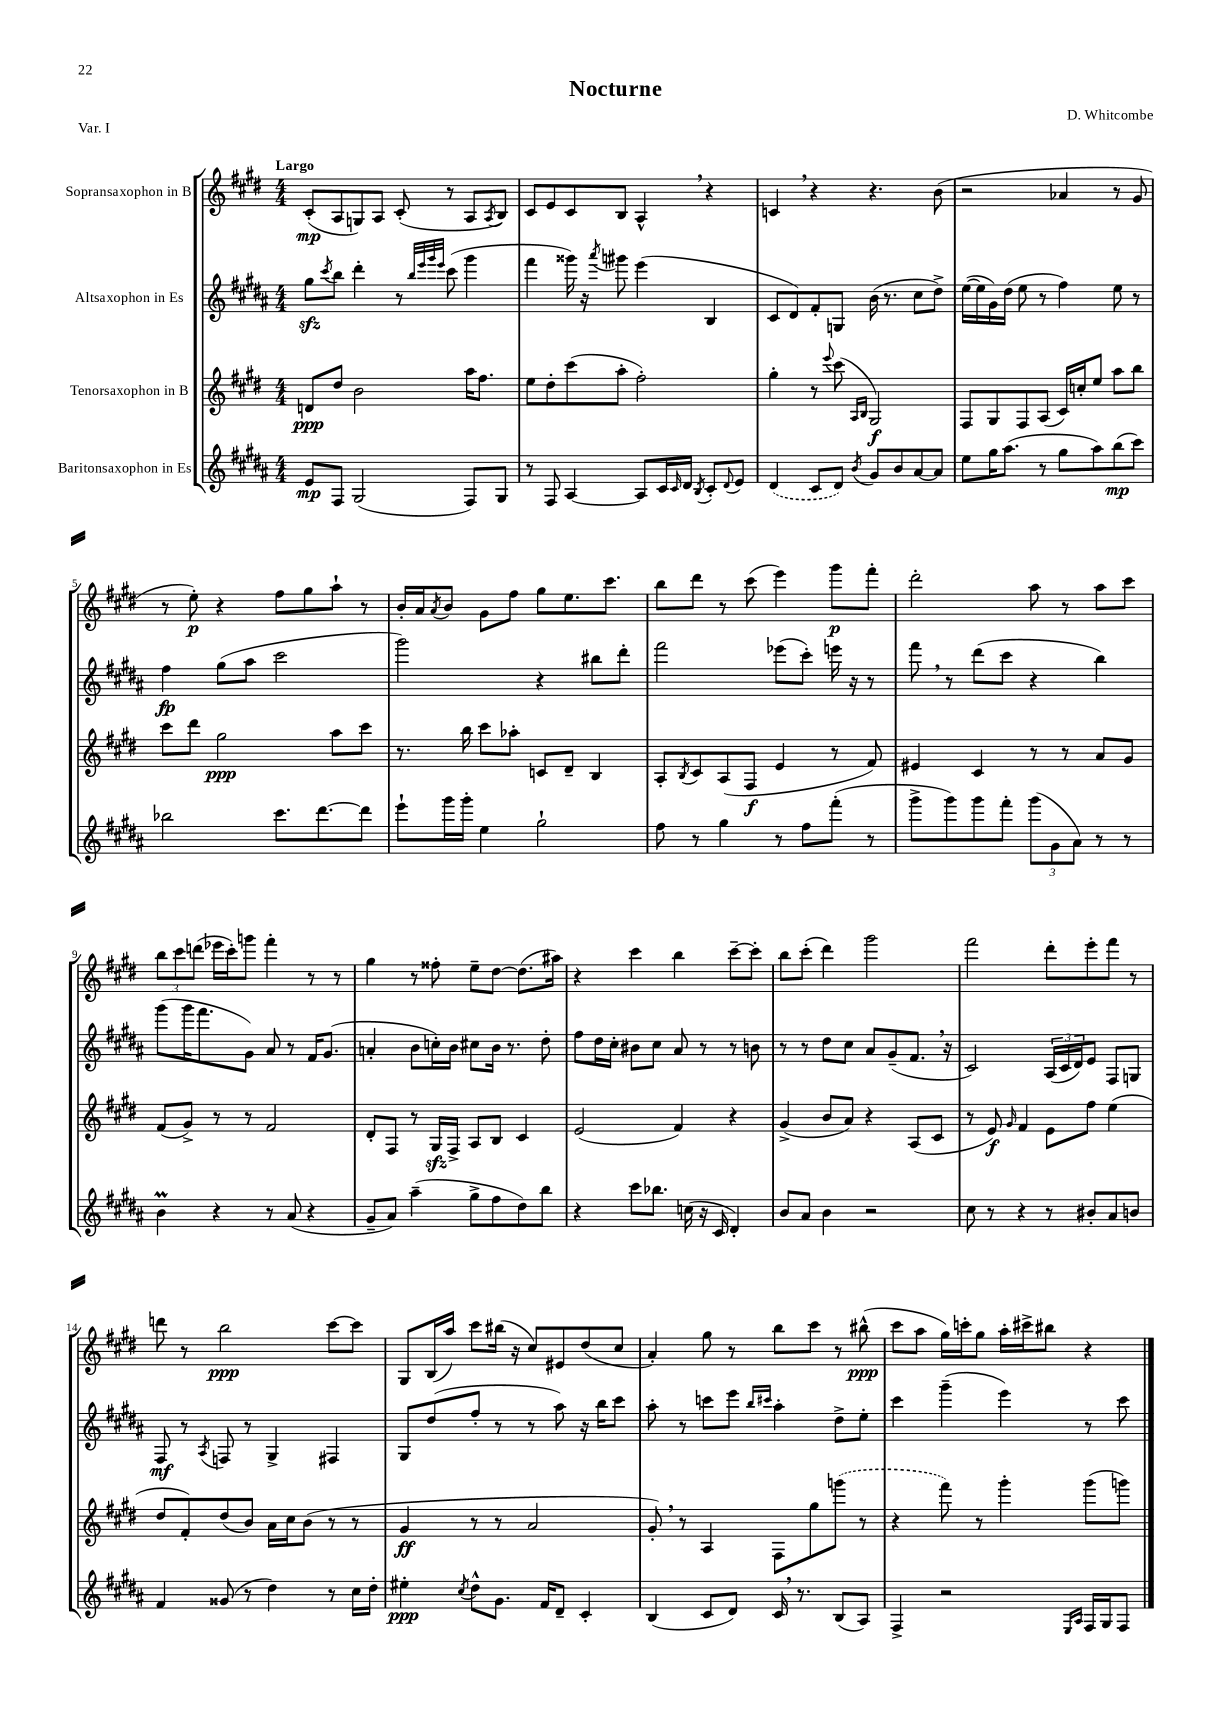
\header { title = "Nocturne" composer = "D. Whitcombe" piece = "Var. I" }
<<
\new StaffGroup <<
\new Staff = "s0" \with { instrumentName = "Sopransaxophon in B" } {
    \clef treble \key e \major \numericTimeSignature \time 4/4 \tempo "Largo"
    cis'8-.\mp( a8 g8) a8 cis'8-.( r8 a8 \acciaccatura { a8 } b8) |
    cis'8 e'8 cis'8 b8 a4-^ \breathe r4 |
    c'4 \breathe r4 r4. b'8( |
    r2 aes'4 r8 gis'8 |
    r8 e''8-.\p) r4 fis''8 gis''8 a''8-! r8 |
    b'16-. a'16 \acciaccatura { a'8 } b'8 gis'8 fis''8 gis''8 e''8. cis'''8. |
    b''8 dis'''8 r8 cis'''8( e'''4) gis'''8\p fis'''8-. |
    dis'''2-. a''8 r8 a''8 cis'''8 |
    \tuplet 3/2 { b''8 cis'''8 d'''8( } ees'''16 cis'''16-.) g'''8 fis'''4-. r8 r8 |
    gis''4 r8 fisis''8-. e''8-- dis''8~ dis''8.( ais''16) |
    r4 cis'''4 b''4 cis'''8~-- cis'''8-. |
    b''8 cis'''8-.( dis'''4) gis'''2 |
    fis'''2 dis'''8-. e'''8-. fis'''8 r8 |
    d'''8 r8 b''2\ppp cis'''8~ cis'''8 |
    gis8 b16( a''16) cis'''8 bis''16( r16 cis''8) eis'8 dis''8( cis''8 |
    a'4-.) gis''8 r8 b''8 cis'''8 r8 bis''8-^\ppp( |
    cis'''8 a''8 gis''16) c'''16-. gis''8 a''16-. cis'''16-> bis''8 r4 \bar "|." |
}
\new Staff = "s1" \with { instrumentName = "Altsaxophon in Es" } {
    \clef treble \key b \major \numericTimeSignature \time 4/4
    gis''8\sfz \acciaccatura { cis'''8 } b''8 dis'''4-. r8 \grace { b''32 e'''32 gis'''32 e'''32 } cis'''8( gis'''4 |
    fis'''4 gisis'''16) r16 \acciaccatura { ais'''8 } gis'''8 e'''4( b4 |
    cis'8 dis'8) fis'8-. g8 b'16( r8. cis''8 dis''8->) |
    e''16~( e''16 gis'16) dis''16( e''8 r8 fis''4) e''8 r8 |
    fis''4\fp gis''8( ais''8 cis'''2 |
    gis'''2) r4 bis''8 dis'''8-. |
    fis'''2 ees'''8( cis'''8-.) e'''16 r16 r8 |
    fis'''8 \breathe r8 dis'''8( cis'''8 r4 b''4) |
    gis'''8( gis'''16 fis'''8. gis'8) ais'8 r8 fis'16 gis'8.( |
    a'4-. b'8 c''16-.) b'16 cis''8 b'16 r8. dis''8-. |
    fis''8 dis''16 cis''16-. bis'8 cis''8 ais'8 r8 r8 b'8 |
    r8 r8 dis''8 cis''8 ais'8 gis'8--( fis'8. \breathe r16 |
    cis'2) \tuplet 3/2 { ais16( cis'16 dis'16) } e'8 fis8 g8 |
    fis8\mf r8 \acciaccatura { ais8 } f8 r8 gis4-> fis4 |
    gis8 dis''8( fis''8-. r8 r8 ais''8) r16 b''16 cis'''8 |
    ais''8-. r8 c'''8 e'''8 \grace { b''16 cis'''16 } ais''4-. dis''8-> e''8-. |
    cis'''4 gis'''4--( e'''4) r8 cis'''8 \bar "|." |
}
\new Staff = "s2" \with { instrumentName = "Tenorsaxophon in B" } {
    \clef treble \key e \major \numericTimeSignature \time 4/4
    d'8\ppp dis''8 b'2 a''16 fis''8. |
    e''8 dis''8-. cis'''8( a''8-. fis''2-.) |
    gis''4-. r8 \appoggiatura { e'''8 } cis'''8( \grace { a16 b16 } gis2\f) |
    fis8 gis8 fis8 a8( cis'16) c''16-. e''8 a''8 b''8 |
    cis'''8 dis'''8 gis''2\ppp a''8 cis'''8 |
    r8. b''16 cis'''8 aes''8-. c'8 dis'8-- b4 |
    a8-. \acciaccatura { b8 } cis'8 a8( fis8\f e'4 r8 fis'8) |
    eis'4 cis'4 r8 r8 a'8 gis'8 |
    fis'8( gis'8->) r8 r8 fis'2 |
    dis'8-. fis8 r8 gis16\sfz fis16-> a8 b8 cis'4 |
    e'2( fis'4) r4 |
    gis'4->( b'8 a'8) r4 a8( cis'8 |
    r8 e'8\f) \grace { gis'16 } fis'4 e'8 fis''8 e''4( |
    dis''8 fis'8-.) dis''8( b'8) a'16 cis''16 b'8( r8 r8 |
    gis'4\ff r8 r8 a'2 |
    gis'8-.) \breathe r8 a4 fis8 gis''8 \once \slurDashed g'''8( r8 |
    r4 fis'''8) r8 gis'''4-. gis'''8( g'''8) \bar "|." |
}
\new Staff = "s3" \with { instrumentName = "Baritonsaxophon in Es" } {
    \clef treble \key b \major \numericTimeSignature \time 4/4
    e'8\mp fis8 gis2( fis8) gis8 |
    r8 fis8 ais4~ ais8 cis'16 \grace { cis'16 } dis'16 \acciaccatura { b8 } cis'8-. \appoggiatura { dis'8 } e'8 |
    \once \slurDashed dis'4( cis'8 dis'8) \acciaccatura { b'8 } gis'8 b'8 ais'8~ ais'8 |
    e''8 gis''16 ais''8.( r8 gis''8 ais''8) b''8\mp( cis'''8) |
    bes''2 cis'''8. dis'''8.~ dis'''8 |
    e'''8-! gis'''16 gis'''16-. e''4 gis''2-! |
    fis''8 r8 gis''4 r8 fis''8 fis'''8-.( r8 |
    gis'''8-> gis'''8) gis'''8 fis'''8-. \tuplet 3/2 { gis'''8( gis'8 ais'8) } r8 r8 |
    b'4\prall r4 r8 ais'8( r4 |
    gis'8-- ais'8) ais''4--( gis''8-> fis''8 dis''8) b''8 |
    r4 cis'''8 bes''8. c''16( r16 cis'16 dis'4-.) |
    b'8 ais'8 b'4 r2 |
    cis''8 r8 r4 r8 bis'8-. ais'8 b'8 |
    fis'4 gisis'8( r8 dis''4) r8 cis''16 dis''16-. |
    eis''4-.\ppp \acciaccatura { cis''8 } dis''8-^ gis'8. fis'16 dis'8-- cis'4-. |
    b4( cis'8 dis'8) cis'16 \breathe r8. b8( ais8) |
    fis4-> r2 \grace { e16 ais16 } fis16 gis16 fis8 \bar "|." |
}
>>
>>
